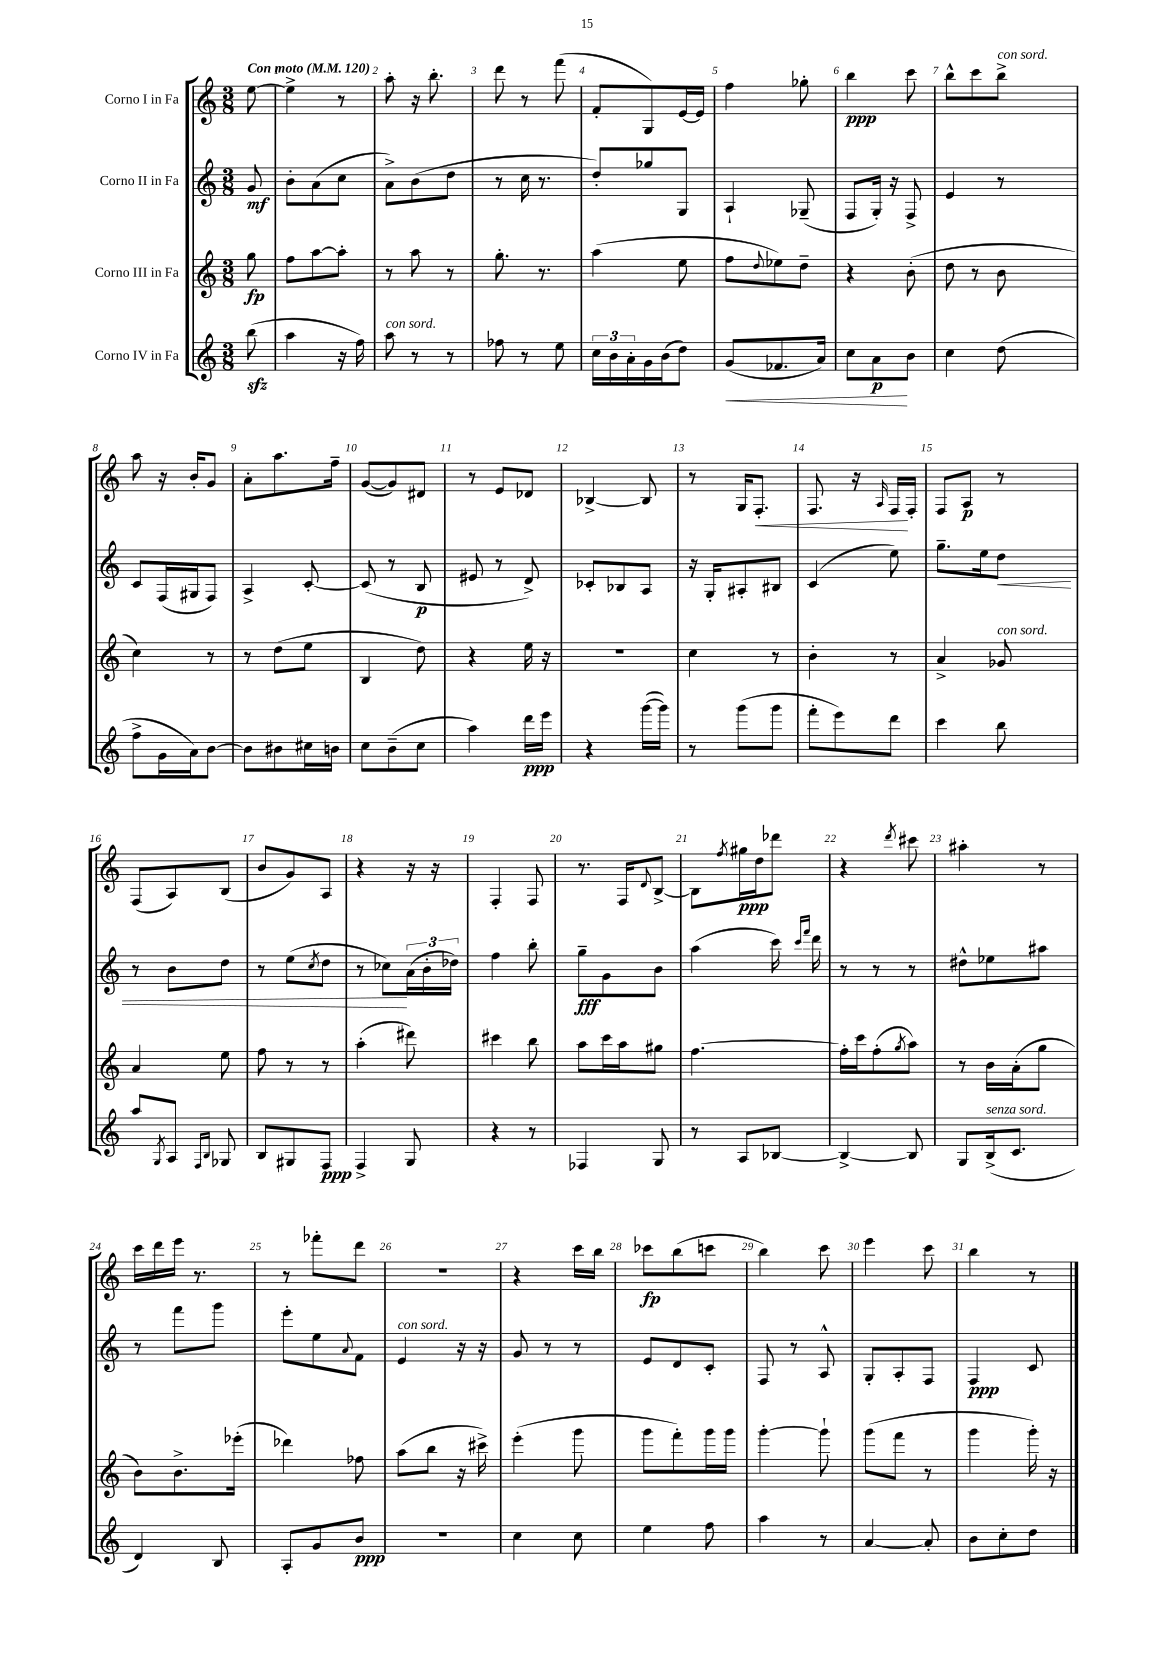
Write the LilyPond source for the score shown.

<<
\new StaffGroup <<
\new Staff = "s0" \with { instrumentName = "Corno I in Fa" } {
    \clef treble \key c \major \numericTimeSignature \time 3/8 \partial 8 \tempo "Con moto" 4 = 120
    e''8~ |
    e''4-> r8 |
    a''8-. r16 b''8.-. |
    d'''8 r8 f'''8( |
    f'8-. g8) e'16~ e'16 |
    f''4 ges''8-. |
    b''4\ppp c'''8 |
    b''8-^ c'''8 b''8->^\markup { \italic "con sord." } |
    a''8 r16 b'16-. g'8 |
    a'8-. a''8. f''16-- |
    g'8~( g'8) dis'8 |
    r8 e'8 des'8 |
    bes4~-> bes8 |
    r8 g16 f8.-.\< |
    f8. r16 \grace { a16 } f16\! f16-. |
    f8 a8\p r8 |
    f8( a8) b8( |
    b'8 g'8) a8 |
    r4 r16 r16 |
    f4-. f8 |
    r8. f16 \appoggiatura { d'8 } b8~-> |
    b8 \acciaccatura { f''8 } gis''16\ppp d''16 des'''8 |
    r4 \acciaccatura { d'''8 } cis'''8 |
    ais''4-. r8 |
    c'''16 d'''16 e'''16 r8. |
    r8 fes'''8-. d'''8 |
    r4. |
    r4 c'''16 b''16 |
    ces'''8\fp b''8( c'''8 |
    b''4) c'''8 |
    e'''4 c'''8 |
    b''4 r8 \bar "|." |
}
\new Staff = "s1" \with { instrumentName = "Corno II in Fa" } {
    \clef treble \key c \major \numericTimeSignature \time 3/8 \partial 8
    g'8\mf |
    b'8-. a'8( c''8 |
    a'8->) b'8( d''8 |
    r8 c''16 r8. |
    d''8-.) ges''8 g8 |
    a4-! ges8--( |
    f8 g16-.) r16 f8-> |
    e'4 r8 |
    c'8 f16( gis16 f8) |
    a4-> c'8~-. |
    c'8( r8 b8\p |
    eis'8 r8 d'8->) |
    ces'8-. bes8 a8 |
    r16 g16-. ais8-. bis8 |
    c'4( e''8) |
    g''8.-- e''16 d''8\< |
    r8 b'8 d''8 |
    r8 e''8( \acciaccatura { c''8 } d''8 |
    r8 ces''8\!) \tuplet 3/2 { a'16( b'16-. des''16) } |
    f''4 b''8-. |
    g''8--\fff g'8 b'8 |
    a''4( c'''16) \grace { c'''16 f'''16 } d'''16 |
    r8 r8 r8 |
    dis''8-^ ees''8 ais''8 |
    r8 f'''8 g'''8 |
    e'''8-. e''8 \appoggiatura { a'8 } f'8 |
    e'4^\markup { \italic "con sord." } r16 r16 |
    g'8 r8 r8 |
    e'8 d'8 c'8-. |
    f8 r8 a8-^ |
    g8-. a8-. f8 |
    f4\ppp c'8 \bar "|." |
}
\new Staff = "s2" \with { instrumentName = "Corno III in Fa" } {
    \clef treble \key c \major \numericTimeSignature \time 3/8 \partial 8
    g''8\fp |
    f''8 a''8~ a''8-. |
    r8 a''8 r8 |
    g''8.-. r8. |
    a''4( e''8 |
    f''8 \appoggiatura { d''8 } ees''8) d''8-- |
    r4 b'8-.( |
    d''8 r8 b'8 |
    c''4) r8 |
    r8 d''8( e''8 |
    b4 d''8) |
    r4 e''16 r16 |
    R4. |
    c''4 r8 |
    b'4-. r8 |
    a'4-> ges'8^\markup { \italic "con sord." } |
    a'4 e''8 |
    f''8 r8 r8 |
    a''4-.( dis'''8) |
    cis'''4 b''8 |
    a''8 c'''16 a''16 gis''8 |
    f''4.~ |
    f''16-. c'''16 f''8-.( \acciaccatura { g''8 } a''8) |
    r8 b'16 a'16-.( g''8 |
    b'8) b'8.-> ees'''16-.( |
    des'''4) fes''8 |
    a''8( b''8 r16 cis'''16->) |
    e'''4-.( g'''8 |
    g'''8 f'''8-.) g'''16 g'''16 |
    g'''4~-. g'''8-! |
    g'''8( f'''8 r8 |
    g'''4 g'''16-.) r16 \bar "|." |
}
\new Staff = "s3" \with { instrumentName = "Corno IV in Fa" } {
    \clef treble \key c \major \numericTimeSignature \time 3/8 \partial 8
    b''8\sfz( |
    a''4 r16 f''16) |
    a''8^\markup { \italic "con sord." } r8 r8 |
    fes''8 r8 e''8 |
    \tuplet 3/2 { c''16 b'16 a'16-. } g'16 b'16( d''8) |
    g'8\<( fes'8. a'16) |
    c''8 a'8\p\! b'8 |
    c''4 d''8( |
    f''8-> g'16 a'16) b'8~ |
    b'8 bis'8 cis''16 b'16 |
    c''8 b'8--( c''8 |
    a''4) d'''16\ppp e'''16 |
    r4 g'''16~( g'''16) |
    r8 g'''8( g'''8 |
    f'''8-. e'''8) d'''8 |
    c'''4 b''8 |
    a''8 \acciaccatura { g8 } a8 \grace { f16 b16 } ges8 |
    b8 gis8 f8\ppp |
    f4-> g8 |
    r4 r8 |
    fes4 g8 |
    r8 a8 bes8~ |
    bes4~-> bes8 |
    g8 b16->^\markup { \italic "senza sord." }( c'8. |
    d'4) b8 |
    a8-. g'8 b'8\ppp |
    R4. |
    c''4 c''8 |
    e''4 f''8 |
    a''4 r8 |
    a'4~ a'8-. |
    b'8 c''8-. d''8 \bar "|." |
}
>>
>>
\layout { \context { \Score \override BarNumber.break-visibility = ##(#f #t #t) barNumberVisibility = #all-bar-numbers-visible } }
